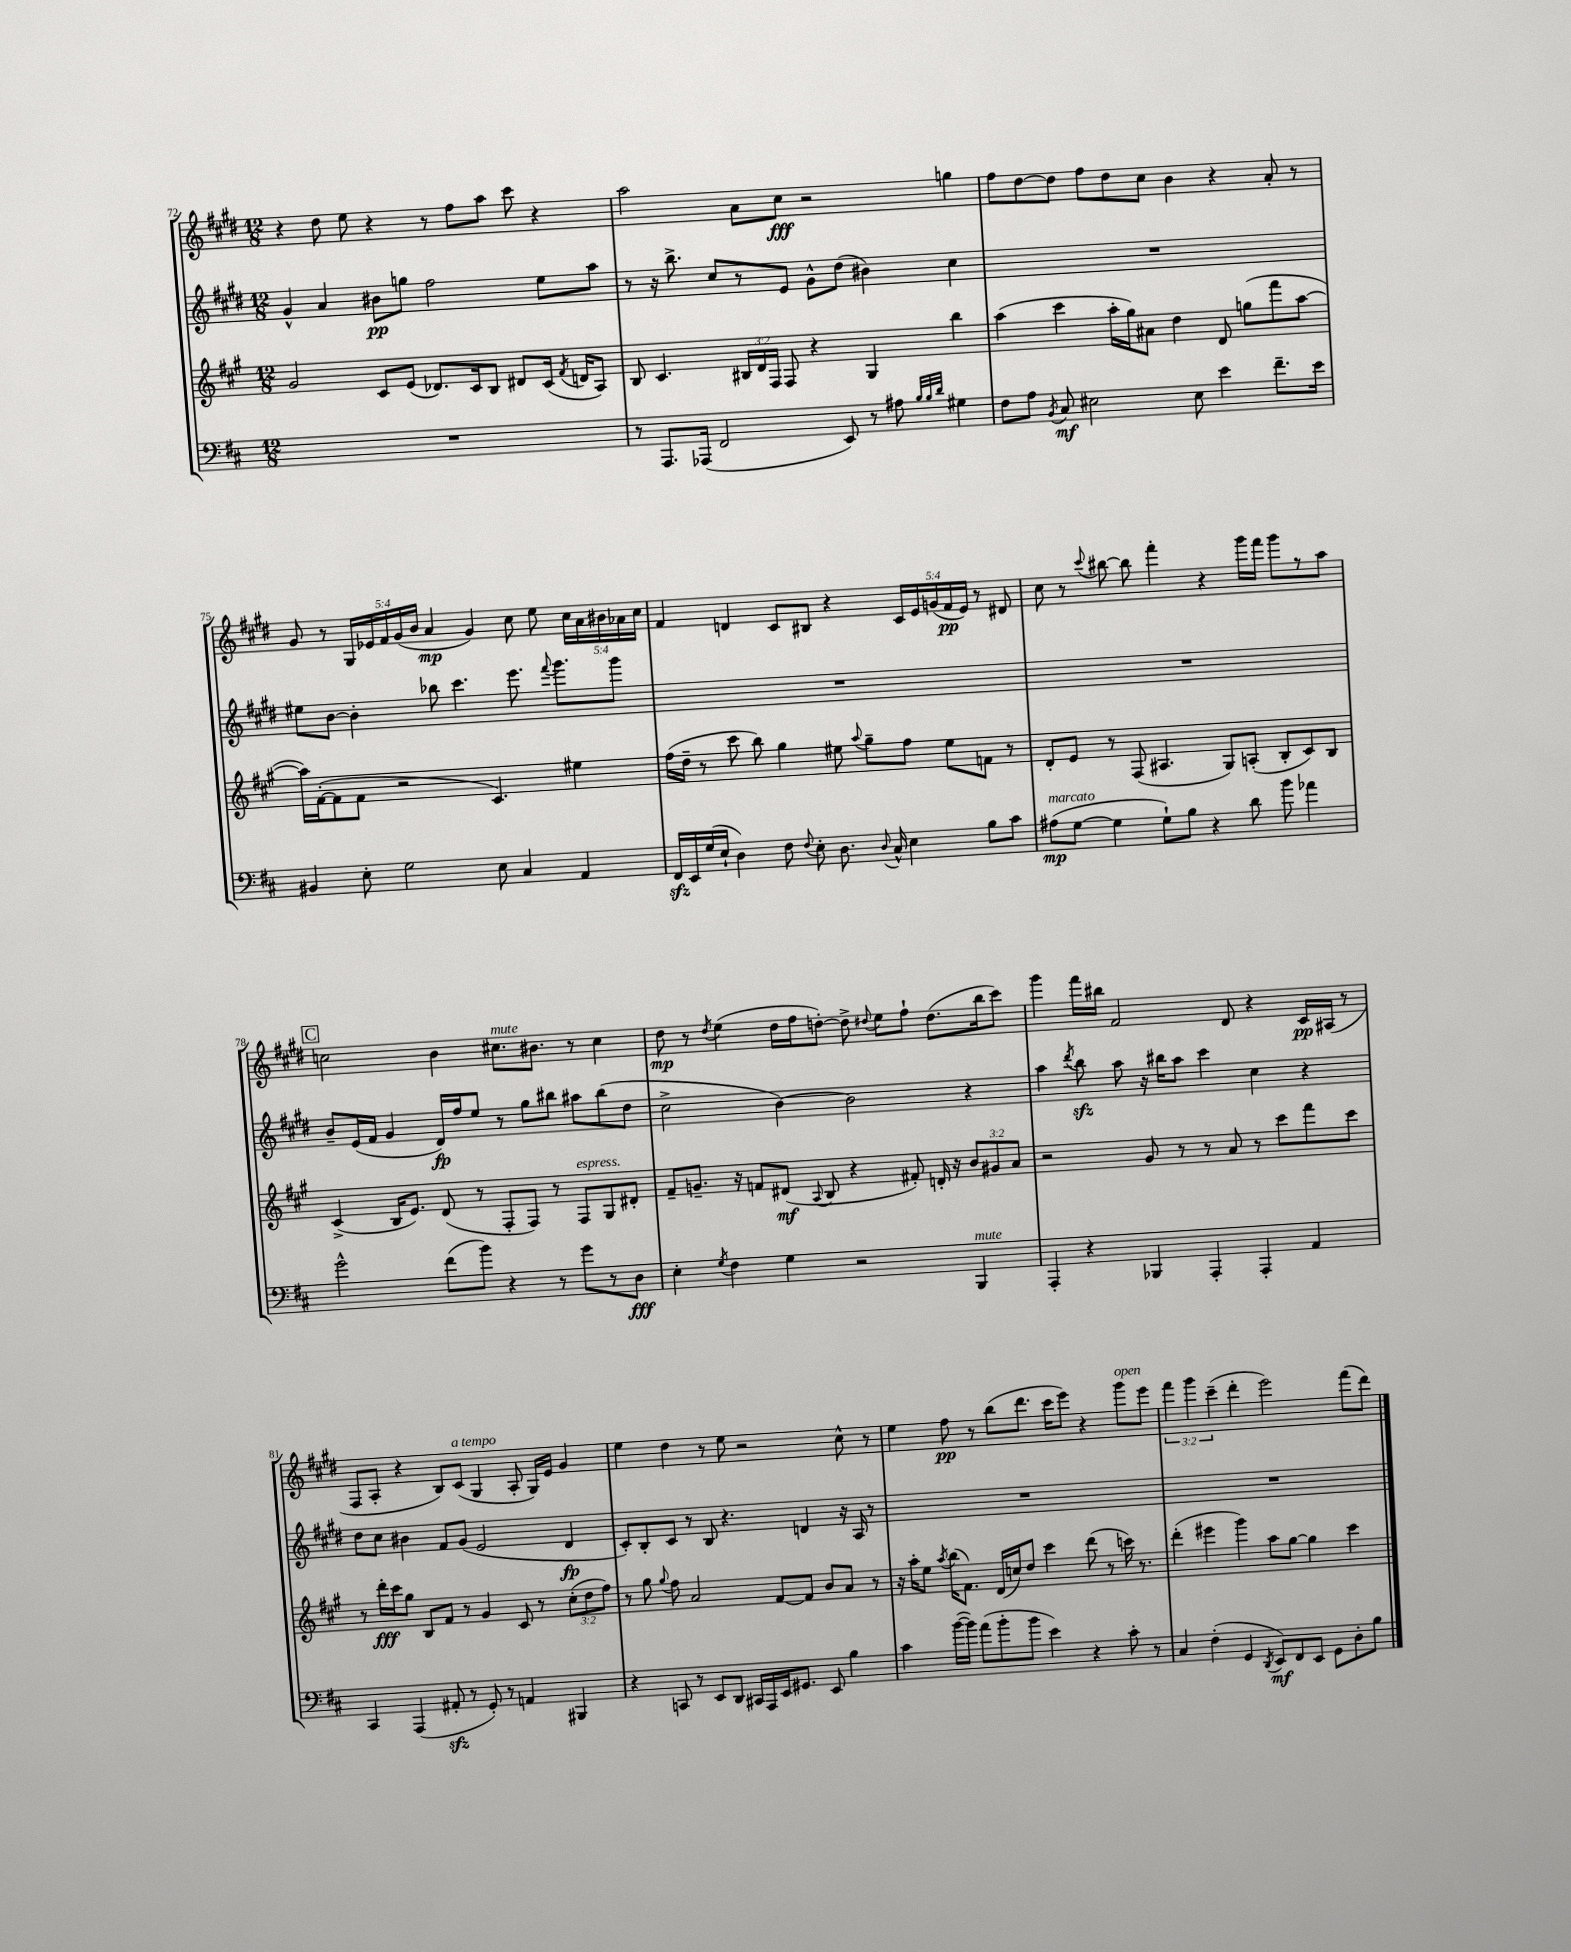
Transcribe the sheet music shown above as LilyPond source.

<<
\new StaffGroup <<
\new Staff = "s0" {
    \clef treble \key e \major \numericTimeSignature \time 12/8 \override Staff.TupletNumber.text = #tuplet-number::calc-fraction-text
    \autoBeamOff r4 dis''8 e''8 r4 r8 fis''8[ a''8] cis'''8 r4 |
    a''2 a'8[ cis''8]\fff r2 g''4 |
    fis''8[ dis''8~ dis''8] fis''8[ dis''8 cis''8] b'4 r4 a'8-. r8 |
    gis'8 r8 \tuplet 5/4 { gis16[ ees'16 fis'16 gis'16( b'16] } a'4\mp gis'4) cis''8 e''8 \tuplet 5/4 { cis''16[ a'16 bis'16 aes'16 cis''16] } |
    fis'4 d'4 cis'8[ bis8] r4 \tuplet 5/4 { cis'16[ e'16 g'16( fis'16\pp e'16]) } r8 dis'8 |
    cis''8 r8 \appoggiatura { cis'''8 } bis''8~ bis''8 fis'''4-. r4 gis'''16[ fis'''16] gis'''8[ r8 a''8] |
    \mark \markup { \box "C" } c''2 b'4 cis''8.[^\markup { \italic "mute" } bis'8.] r8 cis''4 |
    dis''8\mp r8 \acciaccatura { dis''8 } e''4( dis''16[ fis''16 d''8]~-.) d''8-> \appoggiatura { dis''8 } e''8[ fis''8]-! dis''8.[( b''16 cis'''8]) |
    gis'''4 fis'''16[ bis''16] fis'2 dis'8 r4 cis'16[\pp ais16]( r8 |
    fis8[ a8]-. r4 b8[) cis'8]^\markup { \italic "a tempo" }( gis4 a8-. gis16[) e'16] gis'4 |
    e''4 dis''4 r8 e''8 r2 cis''8-^ r8 |
    e''4 fis''8\pp r8 b''8[( dis'''8.] cis'''16[ e'''8]) r4 gis'''8[^\markup { \italic "open" } e'''8] |
    \tuplet 3/2 { fis'''4 gis'''4 cis'''4--( } dis'''4-. e'''2) fis'''8[( dis'''8]) \bar "|." |
}
\new Staff = "s1" {
    \clef treble \key e \major \numericTimeSignature \time 12/8
    \autoBeamOff gis'4-^ a'4 bis'8[\pp g''8] fis''2 e''8[ a''8] |
    r8 r16 b''8.-> cis''8[ r8 e'8] gis'8[-^ dis''8]( bis'4) cis''4 |
    R1. |
    eis''8[ b'8]~ b'4-. bes''8 cis'''4. e'''8. \appoggiatura { fis'''8 } gis'''8.[ gis'''8] |
    R1. |
    R1. |
    \mark \markup { \box "C" } b'8[-- e'16( fis'16] gis'4 dis'16[\fp) fis''16 e''8] r8 gis''8[ bis''8] ais''8[ bis''8( dis''8] |
    cis''2-> b'4~) b'2 r4 |
    a''4 \acciaccatura { dis'''8 } b''8\sfz a''8 r16 bis''16[ a''8] cis'''4 cis''4 r4 |
    dis''8[ cis''8] bis'4 fis'8[ gis'8]( e'2 dis'4\fp |
    cis'8[-.) b8-. cis'8] r8 b8 r4. d'4 r16 a16 r8 |
    R1. |
    R1. \bar "|." |
}
\new Staff = "s2" {
    \clef treble \key a \major \numericTimeSignature \time 12/8 \override Staff.TupletNumber.text = #tuplet-number::calc-fraction-text
    \autoBeamOff gis'2 cis'8[ e'8]( des'8.[) cis'16 b8] dis'8[ cis'16]( \acciaccatura { fis'8 } d'16[ a8]) |
    b8 cis'4. \tuplet 3/2 { bis16[ d'16 fis16] } fis8 r4 gis4 b''4 |
    a''4( cis'''4 a''16[-. gis''16) ais'8] d''4 d'8 g''8[( fis'''8 a''8]~ |
    a''16[) fis'16~-.( fis'8 fis'8] r2 cis'4.) eis''4 |
    fis''16[( d''16]-- r8 cis'''8 b''8) gis''4 eis''8 \appoggiatura { a''8 } gis''8[-- fis''8] eis''8[ f'8] r8 |
    d'8[-. e'8] r8 fis8( ais4. gis8[) a8]-.( b8[-. cis'8) b8] |
    \mark \markup { \box "C" } cis'4->( b16[ e'8.]) d'8( r8 fis8[-. fis8]) r8 fis8[^\markup { \italic "espress." } gis8 dis'8]-. |
    fis'8[-- g'8.]-- r16 f'8[ dis'8]\mf( \appoggiatura { a8 } b8 r4 fis'8-.) d'16-. r16 \tuplet 3/2 { b'8[ gis'8 a'8] } |
    r2 gis'8 r8 r8 a'8 r8 cis'''8[ fis'''8 cis'''8] |
    r8 d'''16[-.\fff cis'''16 gis''8] b8[ fis'8] r8 gis'4 cis'8 r8 \tuplet 3/2 { cis''8[-.( d''8 fis''8]) } |
    r8 gis''8 \appoggiatura { gis''8 } fis''8 a'2 fis'8[~ fis'8] b'8[ a'8] r8 |
    r16 a''16[-. e''8] \acciaccatura { a''8 } b''16[( fis'8.]) d'16[( c''16) d''8] cis'''4 d'''8( r8 c'''16) r8. |
    d'''4-.( eis'''4 gis'''4) a''8[ gis''8]~ gis''4 cis'''4 \bar "|." |
}
\new Staff = "s3" {
    \clef bass \key d \major \numericTimeSignature \time 12/8
    \autoBeamOff R1. |
    r8 a,,8.[ aes,,16]( fis,2 e,8) r8 ais8 \grace { b32[ b32 d'32] } gis4 |
    fis8[ a8] \acciaccatura { b,8 } cis8\mf eis2 eis8 e'4 fis'8.[-- e'16] |
    bis,4 e8-. g2 e8 cis4 a,4 |
    fis,16[\sfz e,16 g16( e16]-! d4) fis8 \appoggiatura { fis8 } e8-. d8. \appoggiatura { d8 } cis16-^ e4 b8[ cis'8] |
    ais8[\mp^\markup { \italic "marcato" }( g8]~ g4 g8[-!) b8] r4 d'8 b'8 aes'4 |
    \mark \markup { \box "C" } g'2-^ fis'8[( b'8]) r4 r8 g'8[ r8 d8]\fff |
    e4-. \acciaccatura { g8 } fis4 g4 r2 b,,4^\markup { \italic "mute" } |
    a,,4-. r4 bes,,4 a,,4-. a,,4-. a,4 |
    cis,4 a,,4( ais,8-.\sfz r8 g,8-.) r8 a,4 bis,,4 |
    r4 c,8 r8 e,8[ d,8] cis,16[ a,,16 e,16 gis,8.] e,8 b4 |
    cis'4 b'16[~( b'16]) a'8[( b'8-. b'8] e'4) r4 cis'8-. r8 |
    cis4 fis4-.( g,4 \acciaccatura { d,8 } e,8[\mf) fis,8 e,8] g,8[ d8-. b8] \bar "|." |
}
>>
>>
\layout { \context { \Score currentBarNumber = #72 } }
